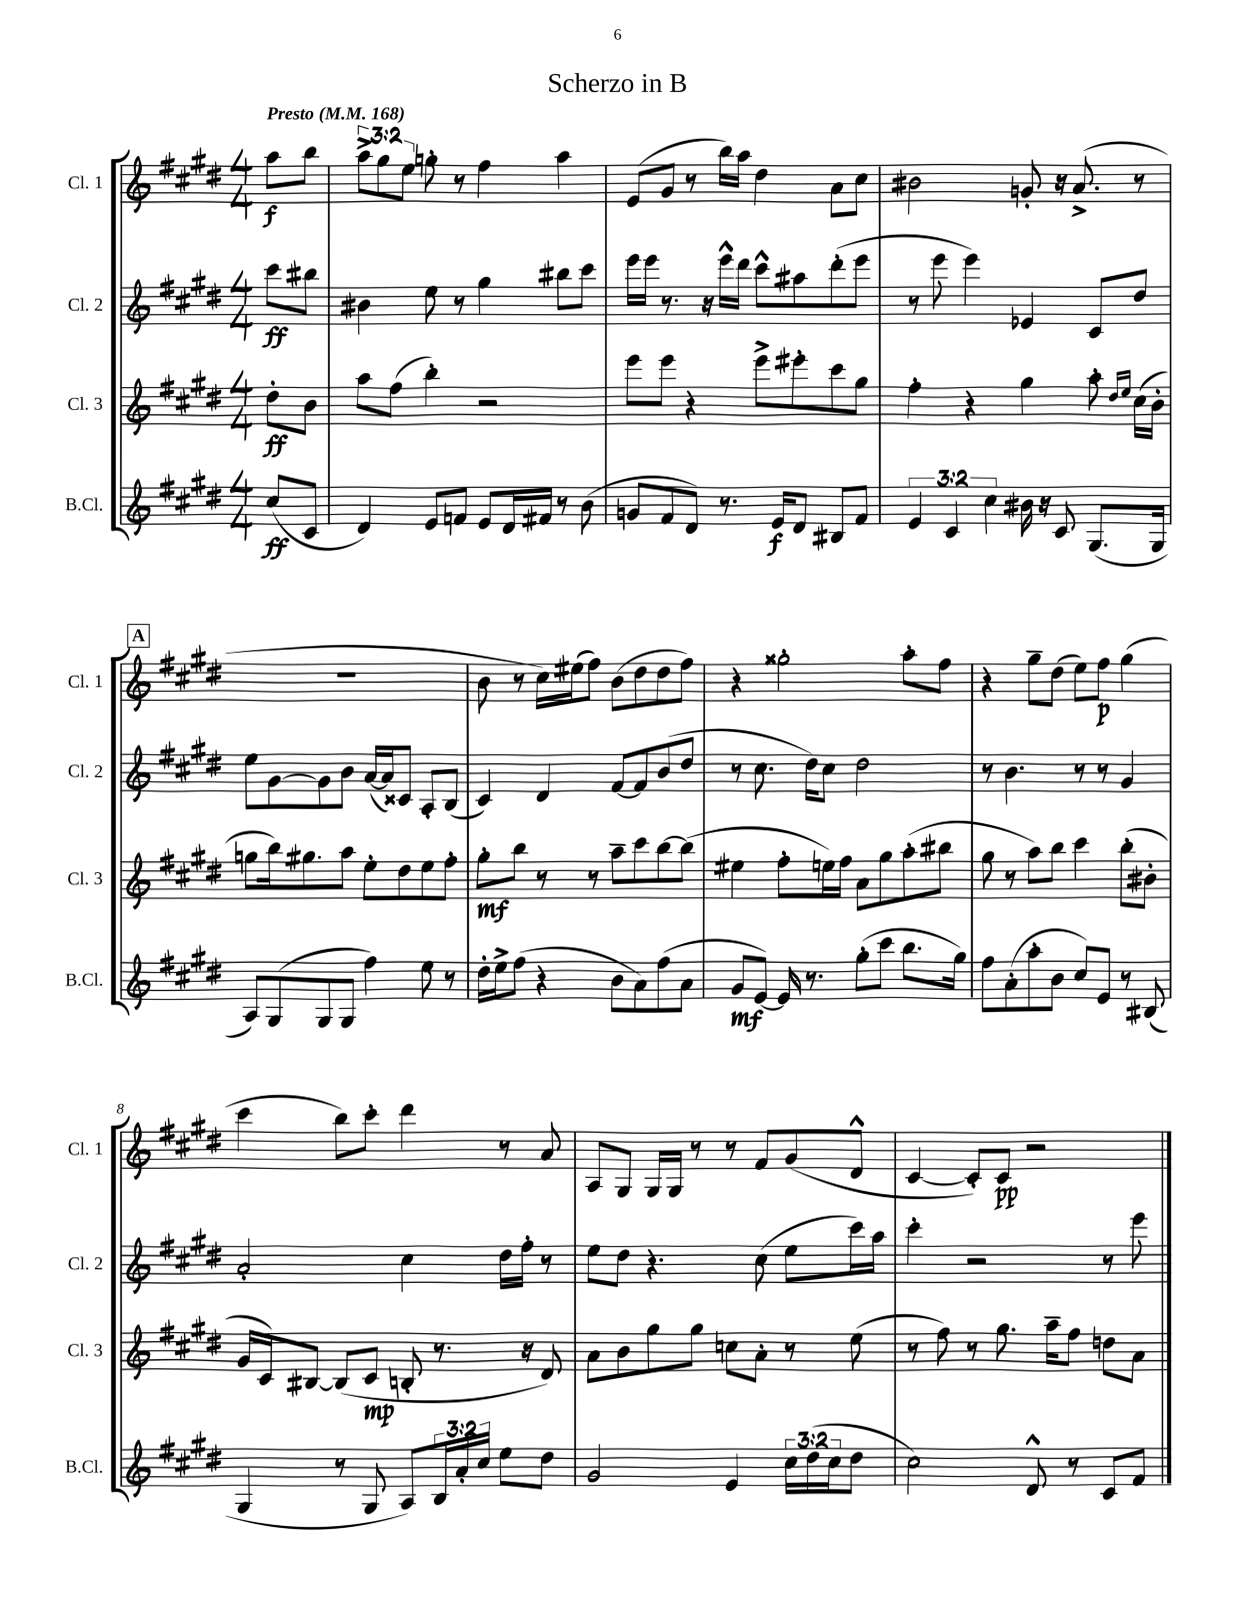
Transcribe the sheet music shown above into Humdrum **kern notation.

**kern	**dynam	**kern	**dynam	**kern	**dynam	**kern	**dynam
*part4	*part4	*part3	*part3	*part2	*part2	*part1	*part1
*staff4	*staff4	*staff3	*staff3	*staff2	*staff2	*staff1	*staff1
*I"B.Cl.	*	*I"Cl. 3	*	*I"Cl. 2	*	*I"Cl. 1	*
*I'B.Cl.	*	*I'Cl. 3	*	*I'Cl. 2	*	*I'Cl. 1	*
*clefG2	*	*clefG2	*	*clefG2	*	*clefG2	*
*k[f#c#g#d#]	*	*k[f#c#g#d#]	*	*k[f#c#g#d#]	*	*k[f#c#g#d#]	*
*M4/4	*	*M4/4	*	*M4/4	*	*M4/4	*
*MM168	*	*MM168	*	*MM168	*	*MM168	*
=	=	=	=	=	=	=	=
!	!	!	!	!	!	!LO:TX:a:B:t=Presto	!
(8cc#/L	ff	8dd#'\L	ff	8ccc#\L	ff	8aa\L	f
8c#/J	.	8b\J	.	8bb#X\J	.	8bb\J	.
=1	=1	=1	=1	=1	=1	=1	=1
4d#/)	.	8aa\L	.	4b#X\	.	12aa^\L	.
.	.	.	.	.	.	12gg#\	.
.	.	(8ff#\J	.	.	.	.	.
.	.	.	.	.	.	12ee\J	.
8e/L	.	4bb'\)	.	8ee\	.	8ggn'\	.
8fn/J	.	.	.	8r	.	8r	.
8e/L	.	2r	.	4gg#\	.	4ff#\	.
16d#/L	.	.	.	.	.	.	.
16f#X/JJ	.	.	.	.	.	.	.
8r	.	.	.	8bb#X\L	.	4aa\	.
(8b\	.	.	.	8ccc#\J	.	.	.
=2	=2	=2	=2	=2	=2	=2	=2
8gn/L	.	8eee\L	.	16eee\LL	.	(8e/L	.
.	.	.	.	16eee\JJ	.	.	.
8f#/	.	8eee\J	.	8.r	.	8g#/J	.
8d#/J)	.	4r	.	.	.	8r	.
.	.	.	.	16r	.	.	.
8.r	.	.	.	16eee^^\LL	.	16bb\LL)	.
.	.	.	.	16ddd#\JJ	.	16aa\JJ	.
.	.	8eee^\L	.	8ccc#^^\L	.	4dd#\	.
16e/KL	f	.	.	.	.	.	.
8d#/J	.	8eee#X'\	.	8aa#X\	.	.	.
8B#X/L	.	8ccc#\	.	(8ddd#'\	.	8a\L	.
8f#/J	.	8gg#\J	.	8eee\J	.	8cc#\J	.
=3	=3	=3	=3	=3	=3	=3	=3
6e/	.	4ff#'\	.	8r	.	2b#X\	.
.	.	.	.	8eee\	.	.	.
6c#/	.	.	.	.	.	.	.
.	.	4r	.	4eee\)	.	.	.
6cc#\	.	.	.	.	.	.	.
16b#X\	.	4gg#\	.	4e-X/	.	8gn'/	.
16r	.	.	.	.	.	.	.
8c#/	.	.	.	.	.	16r	.
.	.	.	.	.	.	(8.a^/	.
(8.G#/L	.	8aa'\	.	8c#/L	.	.	.
.	.	16qqdd#/LL	.	.	.	.	.
.	.	16qqee/JJ	.	.	.	.	.
.	.	(16cc#\LL	.	8dd#/J	.	8r	.
16G#/Jk	.	16b'\JJ	.	.	.	.	.
!!LO:LB:g=z
!!LO:REH:place=s1:t=A
=4	=4	=4	=4	=4	=4	=4	=4
8A/L)	.	8ggn\L	.	8ee\L	.	1r	.
(8G#/	.	16bb\k)	.	[8g#\	.	.	.
.	.	8.gg#X\	.	.	.	.	.
8G#/	.	.	.	8g#\]	.	.	.
8G#/J	.	8aa\J	.	8b\J	.	.	.
4ff#\)	.	8ee'\L	.	([16a/LL	.	.	.
.	.	.	.	16a/J])	.	.	.
.	.	8dd#\	.	8c##X/J	.	.	.
8ee\	.	8ee\	.	8A'/L	.	.	.
8r	.	8ff#'\J	.	(8B/J	.	.	.
=5	=5	=5	=5	=5	=5	=5	=5
16dd#'\LL	.	8gg#'\L	mf	4c#/)	.	8b\	.
16ee^\J	.	.	.	.	.	.	.
(8ff#\J	.	8bb\J	.	.	.	8r	.
4r	.	8r	.	4d#/	.	16cc#\LL)	.
.	.	.	.	.	.	(16ee#X\J	.
.	.	8r	.	.	.	8ff#\J)	.
8b\L	.	8aa~\L	.	[8f#/L	.	(8b\L	.
8a\)	.	8ccc#\	.	8f#/]	.	8dd#\	.
(8ff#\	.	[8bb\	.	(8b/	.	8dd#\	.
8a\J	.	(8bb\J]	.	8dd#/J	.	8ff#\J)	.
=6	=6	=6	=6	=6	=6	=6	=6
8g#/L	mf	4ee#X\	.	8r	.	4r	.
[8e/J)	.	.	.	8.cc#\	.	.	.
16e/]	.	8ff#'\L	.	.	.	2gg##X'\	.
8.r	.	.	.	16dd#\KL)	.	.	.
.	.	16een\L)	.	8cc#\J	.	.	.
.	.	16ff#\JJ	.	.	.	.	.
(8gg#'\L	.	8a\L	.	2dd#\	.	.	.
8ccc#\J	.	8gg#\	.	.	.	.	.
8.bb\L	.	(8aa'\	.	.	.	8aa'\L	.
.	.	8bb#X\J	.	.	.	8ff#\J	.
16gg#\Jk)	.	.	.	.	.	.	.
=7	=7	=7	=7	=7	=7	=7	=7
8ff#\L	.	8gg#\	.	8r	.	4r	.
(8a'\	.	8r	.	4.b\	.	.	.
8aa'\	.	8aa\L)	.	.	.	8gg#~\L	.
8b\J	.	8bb\J	.	.	.	(8dd#\J	.
8cc#/L)	.	4ccc#\	.	8r	.	8ee\L)	.
8e/J	.	.	.	8r	.	8ff#\J	p
8r	.	(8bb'\L	.	4g#/	.	(4gg#\	.
(8B#X/	.	8b#X'\J	.	.	.	.	.
!!LO:LB:g=z
=8	=8	=8	=8	=8	=8	=8	=8
4G#/	.	16g#/LL	.	2a'/	.	4ccc#\	.
.	.	16c#/J)	.	.	.	.	.
.	.	[8B#X/J	.	.	.	.	.
8r	.	(8B#/L]	.	.	.	8bb\L)	.
8G#/	.	8c#/J	mp	.	.	8ccc#'\J	.
8A/L)	.	8Bn'/	.	4cc#\	.	4ddd#\	.
24B/L	.	8.r	.	.	.	.	.
24a'/	.	.	.	.	.	.	.
24cc#/JJ	.	.	.	.	.	.	.
8ee\L	.	.	.	16dd#\LL	.	8r	.
.	.	16r	.	16ff#'\JJ	.	.	.
8dd#\J	.	8d#/)	.	8r	.	8a/	.
=9	=9	=9	=9	=9	=9	=9	=9
2g#/	.	8a\L	.	8ee\L	.	8A/L	.
.	.	8b\	.	8dd#\J	.	8G#/J	.
.	.	8gg#\	.	4.r	.	16G#/LL	.
.	.	.	.	.	.	16G#/JJ	.
.	.	8gg#\J	.	.	.	8r	.
4e/	.	8ccn\L	.	.	.	8r	.
.	.	8a'\J	.	(8cc#\	.	8f#/L	.
24cc#\LL	.	8r	.	8ee\L	.	(8g#/	.
(24dd#\	.	.	.	.	.	.	.
24cc#\J	.	.	.	.	.	.	.
8dd#\J	.	(8ee\	.	16ccc#\L)	.	8d#^^/J	.
.	.	.	.	16aa\JJ	.	.	.
=10	=10	=10	=10	=10	=10	=10	=10
2cc#\)	.	8r	.	4ccc#'\	.	[4c#/	.
.	.	8ff#\)	.	.	.	.	.
.	.	8r	.	2r	.	8c#'/L])	.
.	.	8.gg#\	.	.	.	8c#/J	pp
8d#^^/	.	.	.	.	.	2r	.
.	.	16aa~\KL	.	.	.	.	.
8r	.	8ff#\J	.	.	.	.	.
8c#/L	.	8ddn\L	.	8r	.	.	.
8f#/J	.	8a\J	.	8eee\	.	.	.
==	==	==	==	==	==	==	==
*-	*-	*-	*-	*-	*-	*-	*-
